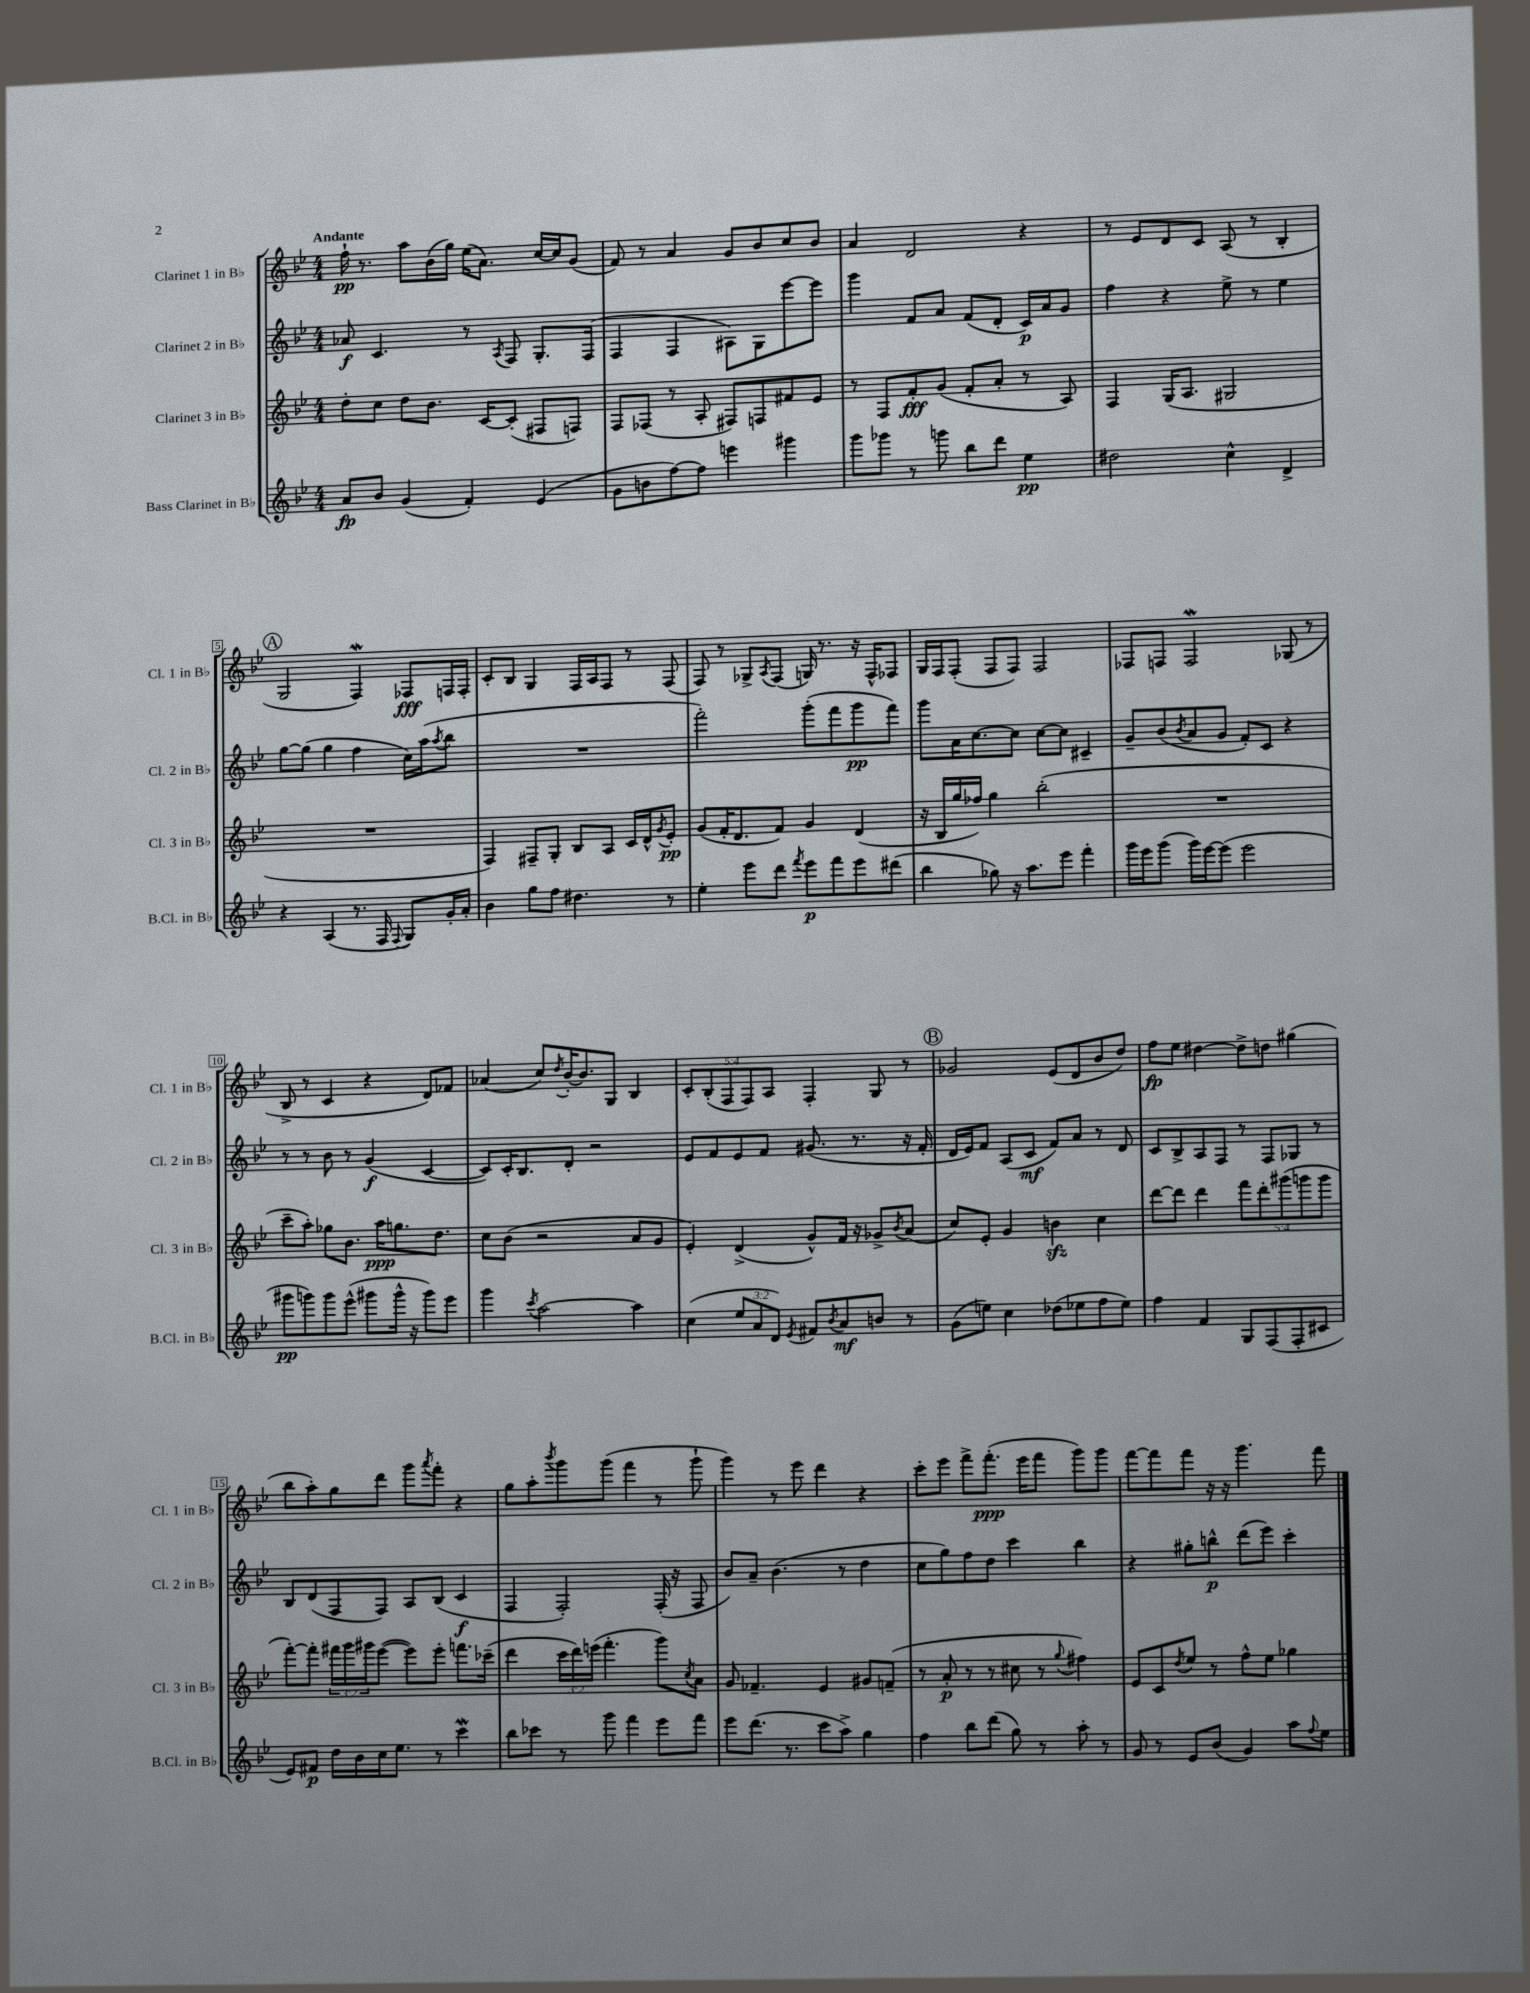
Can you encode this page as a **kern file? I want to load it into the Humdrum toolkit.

**kern	**dynam	**kern	**dynam	**kern	**dynam	**kern	**dynam
*part4	*part4	*part3	*part3	*part2	*part2	*part1	*part1
*staff4	*staff4	*staff3	*staff3	*staff2	*staff2	*staff1	*staff1
*I"Bass Clarinet in B♭	*	*I"Clarinet 3 in B♭	*	*I"Clarinet 2 in B♭	*	*I"Clarinet 1 in B♭	*
*I'B.Cl. in B♭	*	*I'Cl. 3 in B♭	*	*I'Cl. 2 in B♭	*	*I'Cl. 1 in B♭	*
*clefG2	*	*clefG2	*	*clefG2	*	*clefG2	*
*k[b-e-]	*	*k[b-e-]	*	*k[b-e-]	*	*k[b-e-]	*
*M4/4	*	*M4/4	*	*M4/4	*	*M4/4	*
=1	=1	=1	=1	=1	=1	=1	=1
!	!	!	!	!	!	!LO:TX:a:B:t=Andante	!
8a/L	fp	8dd'\L	.	8a-X/	f	16ff`\	pp
.	.	.	.	.	.	8.r	.
8b-/J	.	8cc\J	.	4.c/	.	.	.
(4g/	.	8dd\L	.	.	.	8aa\L	.
.	.	8.b-\J	.	.	.	(16b-\L	.
.	.	.	.	.	.	16gg\JJ)	.
4f'/)	.	.	.	8r	.	(16ee-\KL	.
.	.	[16c/KL	.	.	.	8.a\J)	.
.	.	.	.	8qA/	.	.	.
.	.	(8c'/J]	.	8F/	.	.	.
(4e-/	.	8F#X/L	.	8.G'/L	.	[16cc/LL	.
.	.	.	.	.	.	16cc/J]	.
.	.	8Fn/J)	.	.	.	(8g/J	.
.	.	.	.	(16F/Jk	.	.	.
=2	=2	=2	=2	=2	=2	=2	=2
8g\L	.	8F/L	.	4F/	.	8f/)	.
8bn\	.	(8F-X/J	.	.	.	8r	.
[8ff\)	.	8r	.	4F/	.	4a/	.
8ff\J]	.	8A'/	.	.	.	.	.
4eeen\	.	8F#X/L)	.	8A#X\L)	.	8g/L	.
.	.	8Fn/	.	8G\	.	8b-/	.
4ggg#X\	.	8f#X/	.	[8eee-\	.	8cc/	.
.	.	8e-/J	.	8eee-\J]	.	8b-/J	.
=3	=3	=3	=3	=3	=3	=3	=3
8ggg\L	.	8r	.	4ggg\	.	4a/	.
8ggg-X\J	.	8F/L	.	.	.	.	.
8r	.	8f'/	fff	8f/L	.	2d/	.
8gggn\	.	(8g/J	.	8a/J	.	.	.
8bb-\L	.	8f'/L	.	(8f/L	.	.	.
8ddd\J	.	8a'/J	.	8d'/J	.	.	.
4ee-\	pp	8r	.	16c/LL)	p	4r	.
.	.	.	.	16a/J	.	.	.
.	.	8A/)	.	8g/J	.	.	.
=4	=4	=4	=4	=4	=4	=4	=4
2dd#X\	.	4F/	.	4ff\	.	8r	.
.	.	.	.	.	.	8e-/L	.
.	.	(16G/KL	.	4r	.	8d/	.
.	.	8.A/J	.	.	.	.	.
.	.	.	.	.	.	8c/J	.
4cc^^\	.	2G#X/	.	8ee-^\	.	(8A/	.
.	.	.	.	8r	.	8r	.
4d^/	.	.	.	4ee-\	.	4B-'/	.
!!LO:LB:g=z
!!LO:REH:place=s1:t=A
=5	=5	=5	=5	=5	=5	=5	=5
4r	.	1r	.	[8gg\L	.	2G/	.
.	.	.	.	(8gg\J]	.	.	.
(4A/	.	.	.	4gg\	.	.	.
8.r	.	.	.	4ff\	.	4FW/)	.
16F/	.	.	.	.	.	.	.
8qqF/	.	.	.	.	.	.	.
8G/L)	.	.	.	16cc\LL)	.	8F-X/L	fff
.	.	.	.	(16aa\J	.	.	.
.	.	.	.	8qaa/	.	.	.
16g'/L	.	.	.	8bb-\J	.	16Fn/L	.
16a'/JJ	.	.	.	.	.	16F'/JJ	.
=6	=6	=6	=6	=6	=6	=6	=6
4b-\	.	4F/)	.	1r	.	8c'/L	.
.	.	.	.	.	.	8B-/J	.
8gg\L	.	8F#X~/L	.	.	.	4G/	.
8ff\J	.	8G'/J	.	.	.	.	.
4.dd#X\	.	8B-/L	.	.	.	16F/LL	.
.	.	.	.	.	.	16A/J	.
.	.	8A/J	.	.	.	8F/J	.
.	.	16c/LL	.	.	.	8r	.
.	.	16d^^/J	.	.	.	.	.
.	.	8qg/	.	.	.	.	.
8r	.	8e-'/J	pp	.	.	(8F/	.
=7	=7	=7	=7	=7	=7	=7	=7
4ee-'\	.	(8g/L	.	2fff'\)	.	8F/)	.
.	.	16f'/K	.	.	.	8r	.
.	.	8.d/	.	.	.	.	.
8eee-\L	.	.	.	.	.	8G-X^/L	.
.	.	.	.	.	.	8qA/	.
8ddd\J	.	8f/J)	.	.	.	(8F/J	.
8qfff/	.	.	.	.	.	.	.
8eee-\L	p	4g/	.	(8ggg'\L	.	16Gn/)	.
.	.	.	.	.	.	8.r	.
8fff\	.	.	.	8fff\	.	.	.
8eee-\	.	(4d/	.	8ggg\	pp	16r	.
.	.	.	.	.	.	16F^^/KL	.
(8ddd#X\J	.	.	.	8fff\J)	.	8F-X/J	.
=8	=8	=8	=8	=8	=8	=8	=8
4bb-\	.	16r	.	8ggg\L	.	16G/LL	.
.	.	16B-/LL	.	.	.	16F/J	.
.	.	16gg/	.	16a\K	.	(8F'/J	.
.	.	16ff-X/JJ)	.	[8.cc\	.	.	.
8gg-X\)	.	4gg\	.	.	.	8F/L	.
16r	.	.	.	8cc\J]	.	8F/J)	.
8.aa\L	.	.	.	.	.	.	.
.	.	(2bb-'\	.	[8cc\L	.	2F/	.
8eee-\J	.	.	.	8cc\J]	.	.	.
4fff'\	.	.	.	4c#X~/	.	.	.
=9	=9	=9	=9	=9	=9	=9	=9
16ggg\LL	.	1r	.	8g~/L	.	8F-X/L	.
16eee-\J	.	.	.	.	.	.	.
(8ggg\J	.	.	.	(8b-/	.	8Fn/J	.
.	.	.	.	8qb-/	.	.	.
16ggg\LL)	.	.	.	8a/	.	2FW/	.
[16eee-\J	.	.	.	.	.	.	.
(8eee-\J]	.	.	.	8g/J	.	.	.
2eee-\	.	.	.	8f'/L)	.	.	.
.	.	.	.	8c/J	.	.	.
.	.	.	.	4r	.	(8G-X/	.
.	.	.	.	.	.	8r	.
!!LO:LB:g=z
=10	=10	=10	=10	=10	=10	=10	=10
8ggg#X\L	pp	8ccc~\L	.	8r	.	8B-^/	.
8gggn\)	.	8aa'\J)	.	8r	.	8r	.
8ggg\	.	8gg-X\L	.	8b-\	.	4c/	.
(8eee-^^\J	.	8.b-\J	.	8r	.	.	.
8ggg#X\L	.	.	.	(4g/	f	4r	.
.	.	16aa\KL	ppp	.	.	.	.
16ggg#^^\Jk	.	8.ggn\	.	.	.	.	.
16r	.	.	.	.	.	.	.
8ggg#\L)	.	.	.	[4c/	.	8d/L)	.
.	.	8.dd\J	.	.	.	.	.
8eee-\J	.	.	.	.	.	8f-X/J	.
=11	=11	=11	=11	=11	=11	=11	=11
4ggg\	.	8cc\L	.	8c/L])	.	(4a-X/	.
.	.	(8b-\J	.	16c'/K	.	.	.
.	.	.	.	8.B-/	.	.	.
8qccc/	.	.	.	.	.	.	.
[2aa\	.	2r	.	.	.	8cc/L)	.
.	.	.	.	.	.	8qdd/	.
.	.	.	.	8d'/J	.	[16b-'/K	.
.	.	.	.	.	.	8.b-/]	.
.	.	.	.	2r	.	.	.
.	.	.	.	.	.	8G/J	.
4aa\]	.	8a/L	.	.	.	4B-/	.
.	.	8g/J	.	.	.	.	.
=12	=12	=12	=12	=12	=12	=12	=12
(4cc\	.	4e-'/)	.	8e-/L	.	10c'/L	.
.	.	.	.	.	.	(10B-'/	.
.	.	.	.	8f/	.	.	.
.	.	.	.	.	.	10F/	.
12ee-/L	.	(4d^/	.	8e-/	.	.	.
.	.	.	.	.	.	10F/)	.
12a/	.	.	.	.	.	.	.
.	.	.	.	8f/J	.	.	.
.	.	.	.	.	.	10A/J	.
12d/J)	.	.	.	.	.	.	.
8qe-/	.	.	.	.	.	.	.
8f#X/L	.	8g^^/L)	.	(8.g#X/	.	4F'/	.
8qb-/	.	.	.	.	.	.	.
8a/	mf	16f/Jk	.	.	.	.	.
.	.	16r	.	8.r	.	.	.
8bn/J	.	8g-X^/L	.	.	.	8G/	.
.	.	8qb-/	.	.	.	.	.
8r	.	(8a/J	.	16r	.	8r	.
.	.	.	.	16f'/	.	.	.
!!LO:REH:place=s1:t=B
=13	=13	=13	=13	=13	=13	=13	=13
(8g\L	.	8cc/L)	.	16d/LL	.	2g-X/	.
.	.	.	.	16e-/J)	.	.	.
8een\J)	.	8e-'/J	.	8f/J	.	.	.
4cc\	.	4g/	.	(8A/L	.	.	.
.	.	.	.	8c/J	mf	.	.
(8dd-X\L	.	4bnzz\	.	8f/L)	.	(8e-/L	.
8ee-X\	.	.	.	8a/J	.	8d/	.
8ff\	.	4cc\	.	8r	.	8b-/	.
8ee-\J)	.	.	.	8d/	.	8dd/J)	.
=14	=14	=14	=14	=14	=14	=14	=14
4ff\	.	[8ddd\L	.	8c/L	.	8ff\L	fp
.	.	8ddd\J]	.	8B-^/	.	8ee-\J	.
4f/	.	4ddd\	.	8A/	.	[4dd#X\	.
.	.	.	.	8F/J	.	.	.
8G/L	.	10fff\L	.	8r	.	8dd#^\L]	.
.	.	10ddd'\	.	.	.	.	.
(8F/	.	.	.	8F/L	.	8ddn\J	.
.	.	(10ggg#X\	.	.	.	.	.
8F'/	.	.	.	8G-X/J	.	(4gg#X\	.
.	.	10gggn\	.	.	.	.	.
8c#X/J	.	.	.	8r	.	.	.
.	.	10ggg\J	.	.	.	.	.
!!LO:LB:g=z
=15	=15	=15	=15	=15	=15	=15	=15
8e-/L)	.	[8fff'\L)	.	8B-/L	.	8bb-\L	.
8f#X/J	p	8fff'\J]	.	(8d/	.	8aa'\)	.
16dd\LL	.	24fff#X\LL	.	8F/	.	8gg\	.
.	.	24ggg\	.	.	.	.	.
16b-\	.	.	.	.	.	.	.
.	.	24ggg#X\J	.	.	.	.	.
16cc\J	.	([8eee-\J	.	8F/J)	.	8ddd\J	.
8.ee-\J	.	.	.	.	.	.	.
.	.	8eee-\L])	.	8A/L	.	8ggg\L	.
.	.	.	.	.	.	8qaaa/	.
8r	.	8eee-'\J	.	(8B-/J	.	8fff'\J	.
4cccW\	.	8.fffn\L	.	4c/	f	4r	.
.	.	(16ccc-X~\Jk	.	.	.	.	.
=16	=16	=16	=16	=16	=16	=16	=16
8bb-\L	.	4ddd\	.	4F/	.	8gg\L	.
8ccc-X\J	.	.	.	.	.	8aa'\	.
.	.	.	.	.	.	8qbbb-/	.
8r	.	24ccc\LL	.	2F'/)	.	8ggg\	.
.	.	24ddd\)	.	.	.	.	.
.	.	(24eeen\JJ	.	.	.	.	.
8ggg\	.	4.fff'\	.	.	.	(8ggg\J	.
4fff\	.	.	.	.	.	4fff\	.
8eee-\L	.	8ggg\L)	.	(16F'/	.	8r	.
.	.	.	.	16r	.	.	.
.	.	8qcc/	.	.	.	.	.
8fff\J	.	8a\J	.	8F/	.	8ggg`\	.
=17	=17	=17	=17	=17	=17	=17	=17
8eee-\L	.	8g/	.	8b-/L)	.	4ggg\)	.
(8.ddd\J	.	4.f-X~/	.	8a~/J	.	.	.
.	.	.	.	(4.b-\	.	8r	.
8.r	.	.	.	.	.	.	.
.	.	.	.	.	.	8eee-\	.
8ccc\L	.	4e-/	.	.	.	4ddd\	.
8aa^\J)	.	.	.	8r	.	.	.
4gg\	.	8g#X/L	.	4dd\	.	4r	.
.	.	(8fn~/J	.	.	.	.	.
=18	=18	=18	=18	=18	=18	=18	=18
4ff\	.	8r	.	8cc\L	.	8ccc'\L	.
.	.	8a'/	p	8gg\)	.	8eee-\J	.
8bb-\L	.	8r	.	8ff\	.	8fff^\L	.
(8ddd\J	.	8r	.	8dd\J	.	(8.fff'\J	ppp
8gg\)	.	8cc#X\	.	4ccc\	.	.	.
.	.	.	.	.	.	16eee-\KL	.
8r	.	8r	.	.	.	8fff\J	.
.	.	8qqgg/	.	.	.	.	.
8aa'\	.	4ff#X\)	.	4bb-\	.	8ggg\L)	.
8r	.	.	.	.	.	8ggg\J	.
=19	=19	=19	=19	=19	=19	=19	=19
8g/	.	8e-/L	.	4r	.	[8fff\L	.
8r	.	8c/	.	.	.	8fff\]	.
.	.	8qdd/	.	.	.	.	.
8e-/L	.	8ee-/J	.	8gg#X'\L	.	8fff\J	.
(8b-/J	.	8r	.	8bbn^^\J	p	16r	.
.	.	.	.	.	.	16r	.
4g/)	.	8ff^^\L	.	(8ddd\L	.	4.ggg\	.
.	.	8ee-\J	.	8eee-\J)	.	.	.
8aa\L	.	4gg-X\	.	4ccc'\	.	.	.
8qqff/	.	.	.	.	.	.	.
8ee-\J	.	.	.	.	.	8fff\	.
==	==	==	==	==	==	==	==
*-	*-	*-	*-	*-	*-	*-	*-
